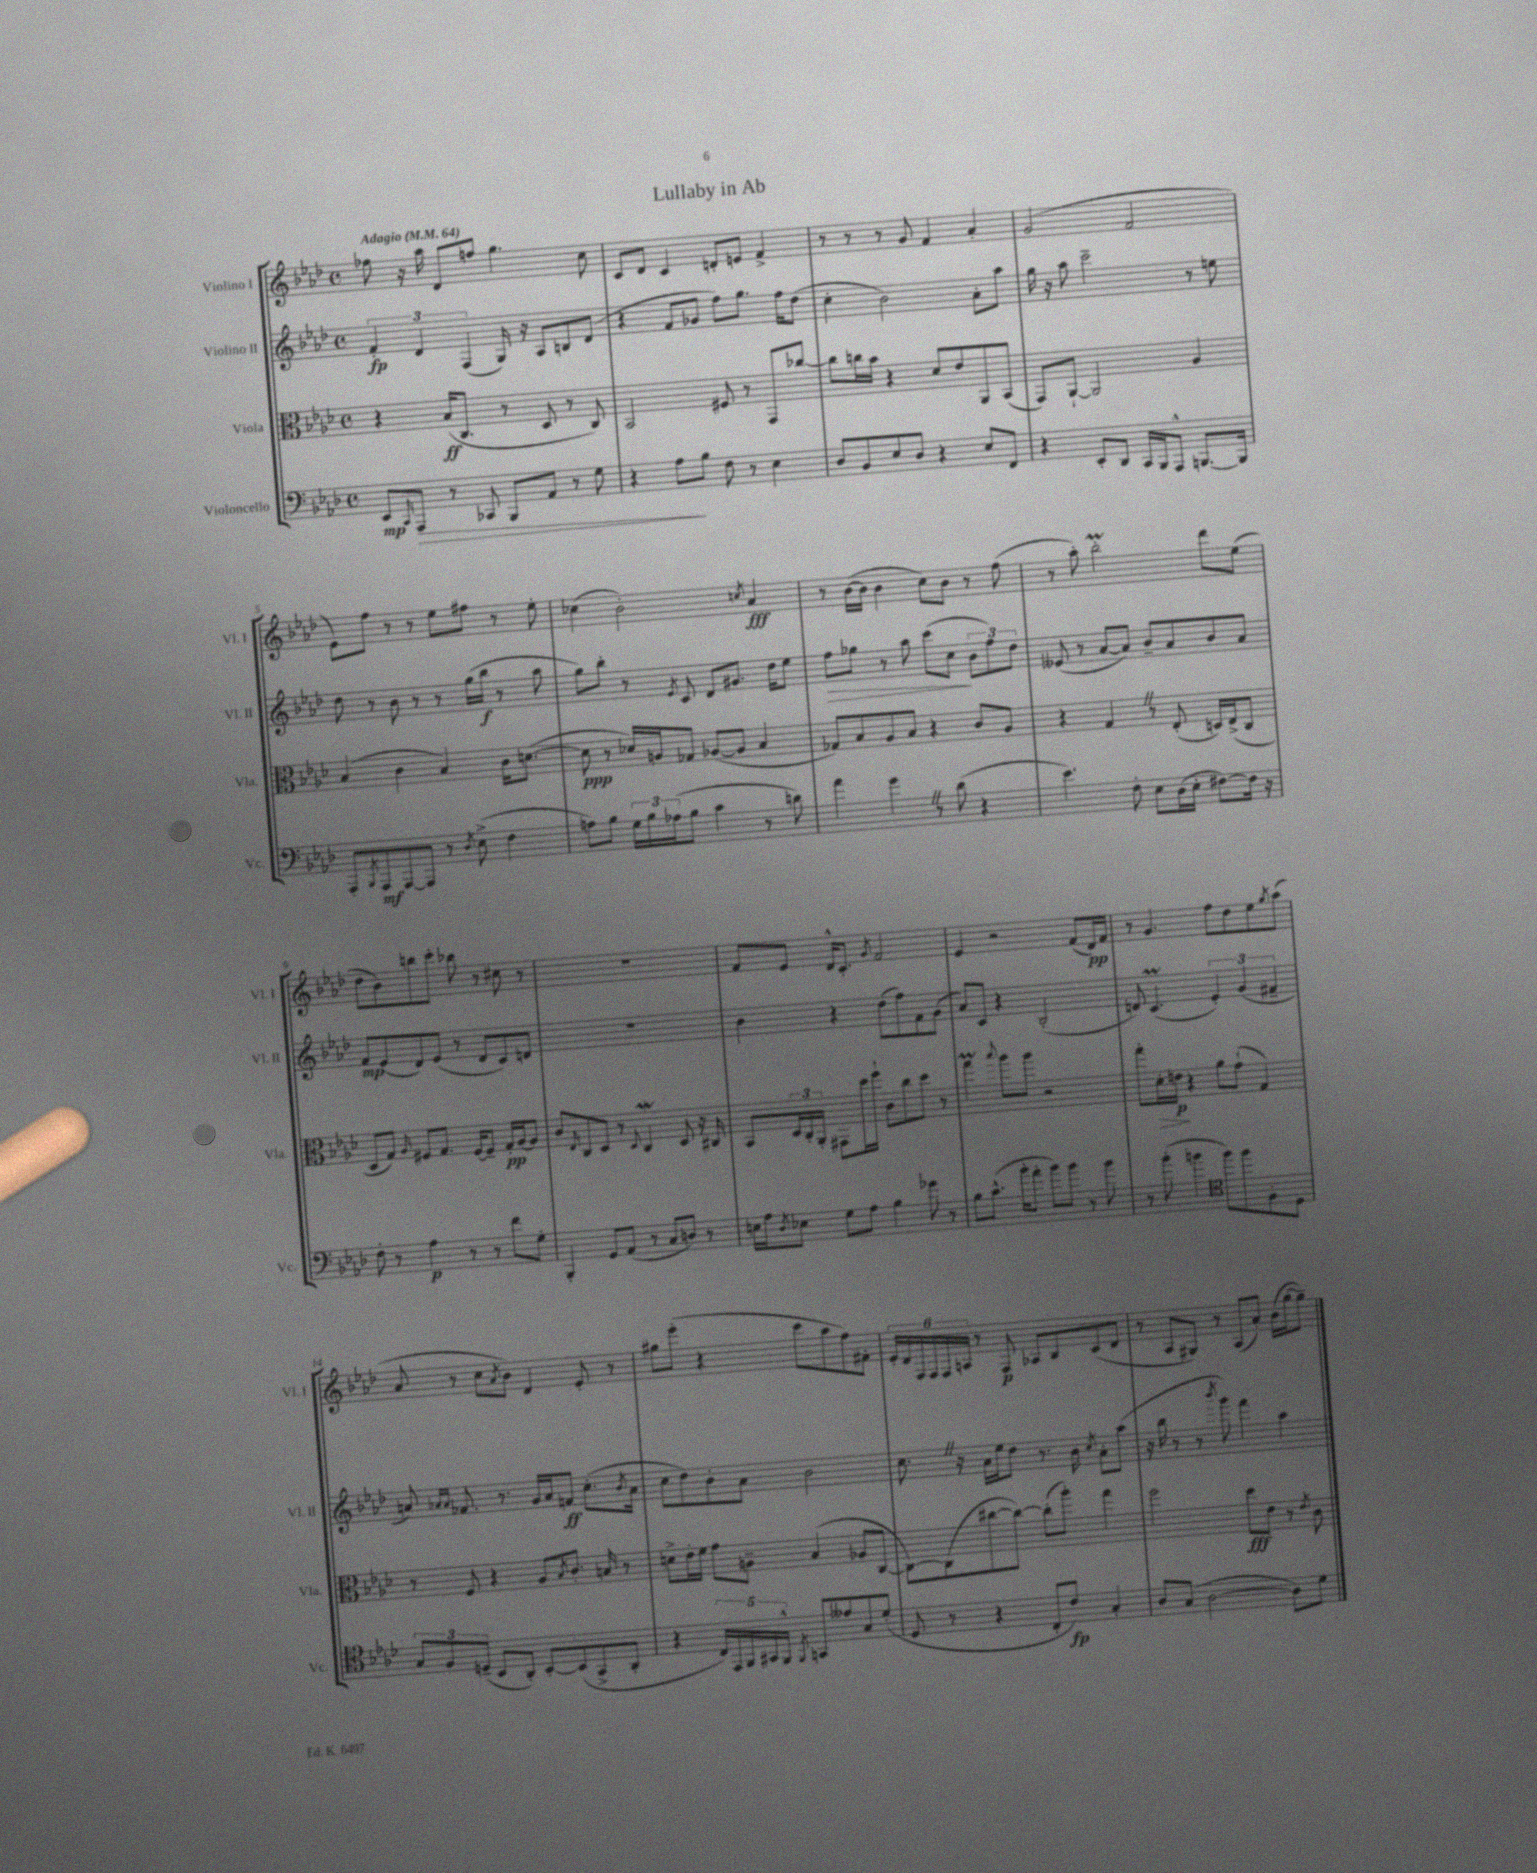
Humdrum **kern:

**kern	**dynam	**kern	**dynam	**kern	**dynam	**kern	**dynam
*part4	*part4	*part3	*part3	*part2	*part2	*part1	*part1
*staff4	*staff4	*staff3	*staff3	*staff2	*staff2	*staff1	*staff1
*I"Violoncello	*	*I"Viola	*	*I"Violino II	*	*I"Violino I	*
*I'Vc.	*	*I'Vla.	*	*I'Vl. II	*	*I'Vl. I	*
*clefF4	*	*clefC3	*	*clefG2	*	*clefG2	*
*k[b-e-a-d-]	*	*k[b-e-a-d-]	*	*k[b-e-a-d-]	*	*k[b-e-a-d-]	*
*M4/4	*	*M4/4	*	*M4/4	*	*M4/4	*
*met(c)	*	*met(c)	*	*met(c)	*	*met(c)	*
*MM64	*	*MM64	*	*MM64	*	*MM64	*
=1	=1	=1	=1	=1	=1	=1	=1
!	!	!	!	!	!	!LO:TX:a:B:t=Adagio	!
8EE-/L	mp	4r	.	6f'/	fp	8ff-X\	.
16qqCC/	.	.	.	.	.	.	.
!	!LO:HP:b	!	!	!	!	!	!
8AAA-/J	>	.	.	.	.	16r	.
.	.	.	.	6d-/	.	.	.
.	.	.	.	.	.	16aa-\	.
8r	.	(16B-/KL	ff	.	.	8d-/L	.
.	.	8.C/J	.	.	.	.	.
.	.	.	.	(6F/	.	.	.
8CC-X/	.	.	.	.	.	8ffn/J	.
8BBB-/L	.	8r	.	16G/)	.	4.gg\	.
.	.	.	.	16r	.	.	.
8AA-/J	.	8D-/	.	8A-/L	.	.	.
8r	.	8r	.	8Bn/	.	.	.
8G\	.	8C/)	.	(8d-/J	.	8cc\	.
=2	=2	=2	=2	=2	=2	=2	=2
4r	.	2BB-/	.	4r	.	8c/L	.
.	.	.	.	.	.	8d-/J	.
8A-\L	.	.	.	8f/L	.	4c/	.
8B-\J	]	.	.	8g-X/J	.	.	.
8F\	.	8F#X/	.	8ff\L)	.	8dn'/L	.
8r	.	8r	.	8.gg\J	.	8en/J	.
4E-\	.	8GG/L	.	.	.	4f^/	.
.	.	.	.	16ff\KL	.	.	.
.	.	[8cc-X/J	.	(8dd-\J	.	.	.
=3	=3	=3	=3	=3	=3	=3	=3
8D-/L	.	8cc-\L]	.	4cc'\	.	8r	.
8BB-/	.	16ccn\L	.	.	.	8r	.
.	.	16b-\JJ	.	.	.	.	.
8E-/	.	4r	.	2b-\)	.	8r	.
8D-/J	.	.	.	.	.	8g/	.
4r	.	8d-/L	.	.	.	4f/	.
.	.	8e-/	.	.	.	.	.
8E-/L	.	8AA-/	.	8a-'\L	.	4a-'/	.
8FF/J	.	(8BB-/J	.	8aa-\J	.	.	.
=4	=4	=4	=4	=4	=4	=4	=4
4r	.	8GG/L)	.	16gg\	.	(2g/	.
.	.	.	.	16r	.	.	.
.	.	[8AA-`/J	.	8aa-\	.	.	.
8EE-'/L	.	2AA-/]	.	2ccc~\	.	.	.
8DD-/J	.	.	.	.	.	.	.
16CC/LL	.	.	.	.	.	2f/	.
16BBB-/J	.	.	.	.	.	.	.
8AAA-^^/J	.	.	.	.	.	.	.
[8.BBBn/L	.	4A-/	.	8r	.	.	.
.	.	.	.	8een\	.	.	.
16BBB/Jk]	.	.	.	.	.	.	.
!!LO:LB:g=z
=5	=5	=5	=5	=5	=5	=5	=5
8AAA-'/L	.	(4B-/	.	8dd-\	.	8e-\L)	.
8qBBB-/	.	.	.	.	.	.	.
8AAA-/	mf	.	.	8r	.	8ff\J	.
[8AAA-/	.	4c\	.	8b-\	.	8r	.
8AAA-/J]	.	.	.	8r	.	8r	.
8r	.	4B-/)	.	8r	.	8ee-\L	.
8qD-/	.	.	.	.	.	.	.
(8E-^\	.	.	.	(16gg\LL	.	8ff#X\J	.
.	.	.	.	16bb-\JJ	f	.	.
4F\	.	16c\KL	.	8r	.	8r	.
.	.	([8.dn\J	.	.	.	.	.
.	.	.	.	8aa-\	.	8ee-'\	.
=6	=6	=6	=6	=6	=6	=6	=6
8An\L)	.	8d\]	ppp	8gg\L)	.	(4cc-X\	.
8B-\J	.	8r	.	8bb-'\J	.	.	.
24G\LL	.	16d-X/LL)	.	8r	.	2b-'\)	.
24B-\	.	.	.	.	.	.	.
.	.	16An/J	.	.	.	.	.
(24A-X\J	.	.	.	.	.	.	.
.	.	.	.	8qe-/	.	.	.
8B-\J	.	8G-X/J	.	8c/	.	.	.
4c\	.	([8A-X/L	.	8d-/L	.	.	.
.	.	8A-/J]	.	8.g#X/J	.	.	.
.	.	.	.	.	.	8qccn/	.
8r	.	4B-/	.	.	.	4a-/	fff
.	.	.	.	16dd-\KL	.	.	.
8dn\)	.	.	.	8ee-\J	.	.	.
=7	=7	=7	=7	=7	=7	=7	=7
!	!	!	!	!	!LO:HP:b	!	!
4a-\	.	8G-X/L)	.	8ff\L	>	8r	.
.	.	8B-/	.	8gg-X\J	.	([16b-\LL	.
.	.	.	.	.	.	16b-\JJ]	.
4gZ\	.	8A-/	.	8r	.	4b-\	.
.	.	8B-/J	.	8aa-\	.	.	.
8r	.	4r	.	(8ccc\L	.	8cc\L)	.
(8d-\	.	.	.	8cc\J	.	8b-\J	.
4r	.	8c/L	.	12b-\L	]	8r	.
.	.	.	.	12ff\)	.	.	.
.	.	8A-/J	.	.	.	(8ff\	.
.	.	.	.	12dd-\J	.	.	.
=8	=8	=8	=8	=8	=8	=8	=8
4.e-\)	.	4r	.	(8e--X/	.	8r	.
.	.	.	.	8r	.	8aa-'\)	.
.	.	4GZ/	.	[8a-/L	.	2bb-M'\	.
8F'\	.	.	.	8a-/J])	.	.	.
8E-\L	.	8r	.	8b-~/L	.	.	.
(16D-\L	.	(8E-'/	.	8a-/	.	.	.
16E-'\JJ	.	.	.	.	.	.	.
[8F#X\L)	.	16Dn/LL)	.	8b-/	.	8ddd-\L	.
.	.	(16E-^/J	.	.	.	.	.
16F#\Jk]	.	8C/J	.	8a-/J	.	(8ee-\J	.
16r	.	.	.	.	.	.	.
!!LO:LB:g=z
=9	=9	=9	=9	=9	=9	=9	=9
8F'\	.	8D-/L	.	8f/L	mp	8dd-\L	.
8r	.	8G/J)	.	(8e-/	.	8b-\)	.
.	.	16qqA-/	.	.	.	.	.
4A-\	p	8F#X/L	.	8d-/)	.	8bbn\	.
.	.	8.G/J	.	(8e-/J	.	8ccc'\J	.
8r	.	.	.	8r	.	8bb-X\	.
.	.	[16F#/KL	.	.	.	.	.
8r	.	8F#~/J]	.	8d-/L	.	8r	.
8f\L	.	16G'/LL	pp	8c/)	.	8cc#X\	.
.	.	[16A-/J	.	.	.	.	.
8G'\J	.	8A-/J]	.	8dn/J	.	8r	.
=10	=10	=10	=10	=10	=10	=10	=10
4BBB-'/	.	8c/L	.	1r	.	1r	.
.	.	16qqE-/	.	.	.	.	.
.	.	8C/	.	.	.	.	.
8GG/L	.	8D-/J	.	.	.	.	.
(8AA-/J	.	8r	.	.	.	.	.
.	.	8qqD-/	.	.	.	.	.
8r	.	4CW/	.	.	.	.	.
8C/L	.	.	.	.	.	.	.
8Dn/J)	.	8D-/	.	.	.	.	.
8r	.	16r	.	.	.	.	.
.	.	16C#X/	.	.	.	.	.
=11	=11	=11	=11	=11	=11	=11	=11
16En\LL	.	8BB-/L	.	4b-\	.	8f/L	.
16A-\J	.	.	.	.	.	.	.
8qD-/	.	.	.	.	.	.	.
8E-X\J	.	24D-/L	.	.	.	8e-/J	.
.	.	24C'/	.	.	.	.	.
.	.	24AA-'/JJ	.	.	.	.	.
8G\L	.	8GG#X\L	.	4r	.	16d-^^/KL	.
.	.	.	.	.	.	8.c'/J	.
8A-\J	.	16dd-\L	.	.	.	.	.
.	.	16ff`\JJ	.	.	.	.	.
.	.	.	.	.	.	8qg/	.
4B-\	.	8c\L	.	(8dd-\L	.	2f/	.
.	.	8cc\	.	8ff\)	.	.	.
8g-X\	.	8dd-\J	.	8f\	.	.	.
8r	.	8r	.	(8g\J	.	.	.
=12	=12	=12	=12	=12	=12	=12	=12
8B-\L	.	4ggm\	.	8a-/L)	.	4e-/	.
(8.c^^\J	.	.	.	8c/J	.	.	.
.	.	8qqbb-/	.	.	.	.	.
.	.	8aa-\L	.	4r	.	2r	.
16b-'\KL	.	.	.	.	.	.	.
8a-'\J	.	8aa-\J	.	.	.	.	.
8b-\L)	.	2r	.	(2B-'/	.	.	.
8b-\J	.	.	.	.	.	.	.
8r	.	.	.	.	.	(8f/L	.
8b-\	.	.	.	.	.	16d-/L)	pp
.	.	.	.	.	.	16f/JJ	.
=13	=13	=13	=13	=13	=13	=13	=13
8r	.	8gg'\L	.	8dn/)	.	8r	.
!	!	!	!LO:HP:b	!	!	!	!
(8b-'\	.	16d-'\L	>	(4.cm/	.	4.g/	.
.	.	16en\JJ	p	.	.	.	.
4bn\	.	4r	]	.	.	.	.
*clefC4	*	*	*	*	*	*	*
8ff\L)	.	8a-\L	.	6e-'/)	.	8ff\L	.
8ff\	.	(8g`\J	.	.	.	8dd-\	.
.	.	.	.	(6g/	.	.	.
8F'\	.	4G/)	.	.	.	8ee-\	.
.	.	.	.	6f#X~/	.	.	.
.	.	.	.	.	.	8qgg/	.
8D-\J	.	.	.	.	.	(8aa-\J	.
!!LO:LB:g=z
=14	=14	=14	=14	=14	=14	=14	=14
12G/L	.	8r	.	8an/)	.	8a-/	.
12F/	.	.	.	.	.	.	.
.	.	.	.	16qqa-X/LL	.	.	.
.	.	.	.	16qqa-/JJ	.	.	.
.	.	8F/	.	8.f-X/	.	8r	.
(12Dn~/J	.	.	.	.	.	.	.
8BB-/L	.	4r	.	.	.	8cc\L	.
.	.	.	.	8.r	.	.	.
.	.	.	.	.	.	8qa-/	.
8AA-'/J)	.	.	.	.	.	8b-\J)	.
[8BB-'/L	.	8A-/L	.	16g/LL	.	4d-/	.
.	.	.	.	16a-/J	.	.	.
.	.	8qB-/	.	.	.	.	.
(8BB-/]	.	8.c'/J	.	8fn/J	ff	.	.
8GG^/	.	.	.	(8.cc'\L	.	8e-'/	.
.	.	16Bn/	.	.	.	.	.
8AA-'/J	.	8r	.	.	.	8r	.
.	.	.	.	8qb-/	.	.	.
.	.	.	.	16a-\Jk	.	.	.
=15	=15	=15	=15	=15	=15	=15	=15
4r	.	8dn^\L	.	8cc\L	.	8gg#X\L	.
.	.	16e-'\L	.	8dd-\)	.	(8eee-'\J	.
.	.	16f\JJ	.	.	.	.	.
20C/LL)	.	8g\L	.	8b-'\	.	4r	.
20EE-/	.	.	.	.	.	.	.
20FF/	.	.	.	.	.	.	.
.	.	8An~\J	.	8a-\J	.	.	.
20GG#X/	.	.	.	.	.	.	.
20FF^^/JJ	.	.	.	.	.	.	.
8qFF/	.	.	.	.	.	.	.
8GGn/L	.	(4B-/	.	2b-\	.	8ccc\L	.
8e--X/	.	.	.	.	.	8aa-\	.
8G/	.	8A-X/L	.	.	.	8ff\)	.
(8d-'/J	.	[8C/J	.	.	.	8f#X'\J	.
=16	=16	=16	=16	=16	=16	=16	=16
8D-/	.	8C\L_)	.	8.ccZ\	.	24e-'/LL	.
.	.	.	.	.	.	24d-/	.
.	.	.	.	.	.	24F/	.
8r	.	(8C\]	.	.	.	24F/	.
.	.	.	.	.	.	24F/	.
.	.	.	.	16r	.	.	.
.	.	.	.	.	.	24An/JJ	.
4r	.	[8cc#X\	.	16a-\LL	.	8r	.
.	.	.	.	16ee-\J	.	.	.
.	.	8cc#\J_)	.	8dd-\J	.	8F/	p
8C'/L	.	(8cc#'\L]	.	8.r	.	8A-X/L	.
8c/J)	fp	8aa-'\J)	.	.	.	8B-/	.
.	.	.	.	16b-\	.	.	.
.	.	.	.	8qcc/	.	.	.
4G'/	.	4gg\	.	8a-'\L	.	(8c/	.
.	.	.	.	(8aa-\J	.	8d-/J	.
=17	=17	=17	=17	=17	=17	=17	=17
8A-/L	.	2ff\	.	16r	.	8r	.
.	.	.	.	16bb-\	.	.	.
(8G/J	.	.	.	8r	.	8A-/L	.
[2A-\	.	.	.	8r	.	8G#X/J)	.
.	.	.	.	8qbbb-/	.	.	.
.	.	.	.	8ggg\)	.	8r	.
.	.	8dd-\L	fff	4fff\	.	(8A-/L	.
.	.	8e-\J	.	.	.	8a-'/J)	.
8A-\L])	.	8r	.	4aa-\	.	(16b-\LL	.
.	.	.	.	.	.	[16gg\J	.
.	.	8qe-/	.	.	.	.	.
8d-\J	.	8c\	.	.	.	8gg~\J])	.
==	==	==	==	==	==	==	==
*-	*-	*-	*-	*-	*-	*-	*-
